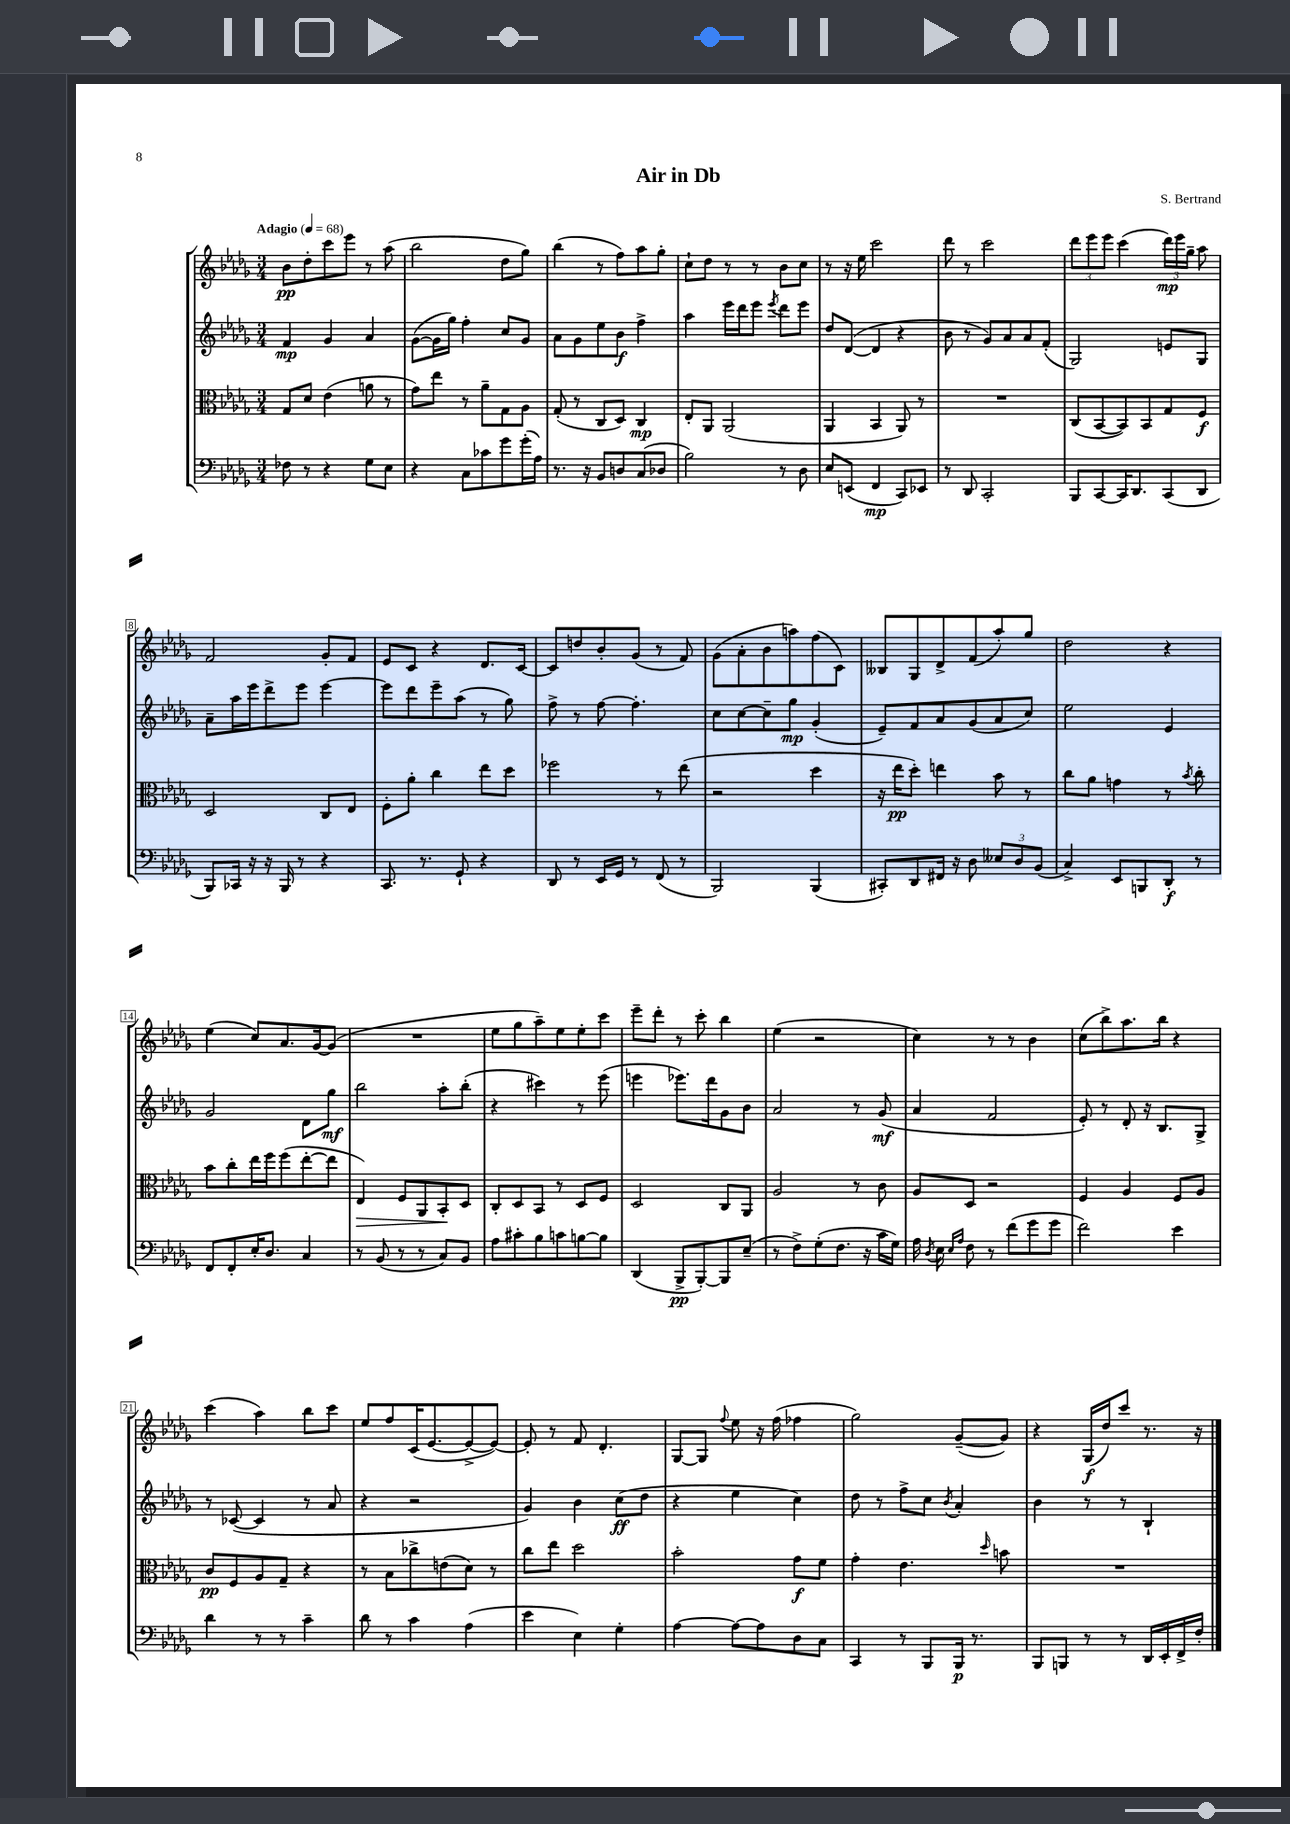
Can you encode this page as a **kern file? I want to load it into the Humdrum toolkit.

**kern	**kern	**kern	**kern
*staff4	*staff3	*staff2	*staff1
*clefF4	*clefC3	*clefG2	*clefG2
*k[b-e-a-d-g-]	*k[b-e-a-d-g-]	*k[b-e-a-d-g-]	*k[b-e-a-d-g-]
*M3/4	*M3/4	*M3/4	*M3/4
*MM68	*MM68	*MM68	*MM68
8F-	8G-	4f	8b-
8r	8d-	.	8dd-'
4r	(4e-	4g-	8ccc
.	.	.	8eee-
8G-	8a	4a-	8r
8E-	8r	.	(8aa-
=	=	=	=
4r	8g-)	([8g-	2bb-
.	8ee-	16g-]	.
.	.	16gg-)	.
8C	8r	4ff'	.
8c-	8a-~	.	.
8g-	8G-	8cc	8dd-
(16g-'	8A-	8g-	8gg-)
16A-)	.	.	.
=	=	=	=
8.r	(8G-'	8a-	(4bb-
.	8r	8g-	.
16r	.	.	.
8BB-	8C	8ee-	8r
8D	8D-)	8b-	8ff)
(8C	4C	4ff^	8aa-
8D-	.	.	8gg-'
=	=	=	=
2B-)	8E-'	4aa-	8cc`
.	8AA-	.	8dd-
.	(2AA-	16eee-	8r
.	.	16ddd-	.
.	.	8eee-	8r
.	.	8qeee-	.
8r	.	8ddd-	8b-
8D-	.	8eee-	8cc
=	=	=	=
8E-	4AA-	8dd-	8r
(8EE	.	([8d-	16r
.	.	.	16ee-
4FF	4BB-	4d-]	2ccc
8CC)	8AA-)	4r	.
8EE-	8r	.	.
=	=	=	=
8r	2.r	8b-	8ddd-
8DD-	.	8r	8r
2CC'	.	8g-)	2ccc
.	.	8a-	.
.	.	8a-	.
.	.	(8f'	.
=	=	=	=
8BBB-	(8C	2G-)	12ddd-
.	.	.	12eee-
[8CC	[8BB-	.	.
.	.	.	12eee-
16CC]	8BB-])	.	(4ccc
8.DD-	.	.	.
.	8BB-	.	.
(8CC	8G-	8e	24ddd-)
.	.	.	24eee-
.	.	.	24gg-~
8DD-	8F	8G-	8aa-
=	=	=	=
8BBB-)	2D-	8a-~	2f
16CC-	.	16aa-	.
16r	.	16eee-	.
16r	.	8ddd-^	.
16BBB-	.	.	.
8r	.	8eee-	.
4r	8C	[4eee-	8g-'
.	8E-	.	8f
=	=	=	=
8.CC	8F'	8eee-]	8e-
.	8a-'	8ddd-	8c
8.r	.	.	.
.	4cc	8eee-~	4r
8GG-`	.	(8aa-	.
4r	8ee-	8r	8.d-
.	8dd-	8gg-)	.
.	.	.	[16c
=	=	=	=
8DD-	2ff-	8ff^	8c]
8r	.	8r	8dd
16EE-	.	[8ff	8b-'
16GG-	.	.	.
8r	.	4.ff']	(8g-
(8FF	8r	.	8r
8r	(8ee-	.	8f)
=	=	=	=
2BBB-)	2r	8cc	(8g-
.	.	[8cc	8a-'
.	.	8cc~]	8b-
.	.	8gg-	8aa)
(4BBB-	4dd-	(4g-'	(8ff
.	.	.	8c)
=	=	=	=
8CC#')	16r	8e-~)	8B--
.	16ee-	.	.
8DD-	8dd-')	8f	8G-
16FF#	4ee	8a-	8d-^
16r	.	.	.
8D-	.	(8g-	(8f
12E--	8b-	8a-	8aa-')
12D-	.	.	.
.	8r	8cc)	8gg-
(12BB-	.	.	.
=	=	=	=
4C^)	8cc	2ee-	2dd-
.	8a-	.	.
8EE-	4g	.	.
8BBB	.	.	.
8DD-'	8r	4e-	4r
.	8qb-	.	.
8r	8cc'	.	.
=	=	=	=
8FF	8b-	2g-	(4ee-
8FF'	8cc'	.	.
16E-'	16ee-	.	8cc)
8.D-	16ff	.	.
.	(8ff	.	8.a-
4C	[8ee-'	8d-	.
.	.	.	[16g-
.	8ee-]	8gg-	(8g-]
=	=	=	=
8r	4E-)	2bb-	2.r
(8BB-	.	.	.
8r	8F	.	.
8r	8AA-	.	.
8C)	8BB-'	8aa-'	.
8BB-	8D-	(8bb-'	.
=	=	=	=
8A-	8C'	4r	8ee-
8c#'	8D-	.	8gg-
8B-	8BB-	4ccc#)	8aa-~)
8c	8r	.	8ee-
[8B	8D-	8r	8ee-'
8B]	8F	(8eee-	8ccc
=	=	=	=
(4DD-	2D-	4eee	8eee-~
.	.	.	8ddd-'
8BBB-^	.	8.eee-)	8r
[8BBB-')	.	.	8ccc'
.	.	16ddd-	.
8BBB-]	8C	8g-	4bb-
(8E-~	8AA-	8b-	.
=	=	=	=
8r	2A-	2a-	(4ee-
8F^)	.	.	.
(8G-'	.	.	2r
8.F	.	.	.
.	8r	8r	.
16r	.	.	.
16c	8c	(8g-	.
16G-)	.	.	.
=	=	=	=
16A-	8A-	4a-	4cc)
8qD-	.	.	.
16E-	.	.	.
16qqE-	.	.	.
16qqA-	.	.	.
8F	8D-	.	.
8r	2r	2f	8r
(8f	.	.	8r
8g-	.	.	4b-
8g-	.	.	.
=	=	=	=
2f)	4F	8e-')	(8cc
.	.	8r	8bb-^)
.	4A-	8d-'	8.aa-
.	.	16r	.
.	.	8.B-	16bb-
4e-	8F	.	4r
.	8A-	8G-^	.
=	=	=	=
4d-	8c	8r	(4ccc
.	8F	([8c-	.
8r	8A-	4c-]	4aa-)
8r	8G-~	.	.
4c~	4r	8r	8bb-
.	.	8a-	8ccc
=	=	=	=
8d-	8r	4r	8ee-
8r	8B-	.	8ff
4c	8cc-^	2r	(16c
.	.	.	[8.e-
.	(8e	.	.
(4A-	8d-)	.	8e-^_
.	8r	.	8e-_)
=	=	=	=
4e-	8cc	4g-)	8e-']
.	8ee-	.	8r
4E-)	2dd-	4b-	8f
.	.	.	4.d-'
4G-'	.	(8cc	.
.	.	8dd-	.
=	=	=	=
[4A-	2b-'	4r	[8G-
.	.	.	8G-]
.	.	.	8qqff
8A-_	.	4ee-	8ee-
8A-]	.	.	16r
.	.	.	(16ff
8D-	8g-	4cc)	4ff-
8C	8f	.	.
=	=	=	=
4CC	4g-'	8dd-	2gg-)
.	.	8r	.
8r	4.e-	8ff^	.
8BBB-	.	8cc	.
.	.	8qb-	.
16BBB-	.	4a-'	([8g-~
8.r	.	.	.
.	16qqdd-	.	.
.	8b	.	8g-])
=	=	=	=
8BBB-	2.r	4b-	4r
8BBB	.	.	.
8r	.	8r	(16G-
.	.	.	16dd-)
8r	.	8r	8ccc
16DD-	.	4B-`	8.r
16EE-'	.	.	.
16FF^	.	.	.
16F'	.	.	16r
==	==	==	==
*-	*-	*-	*-
